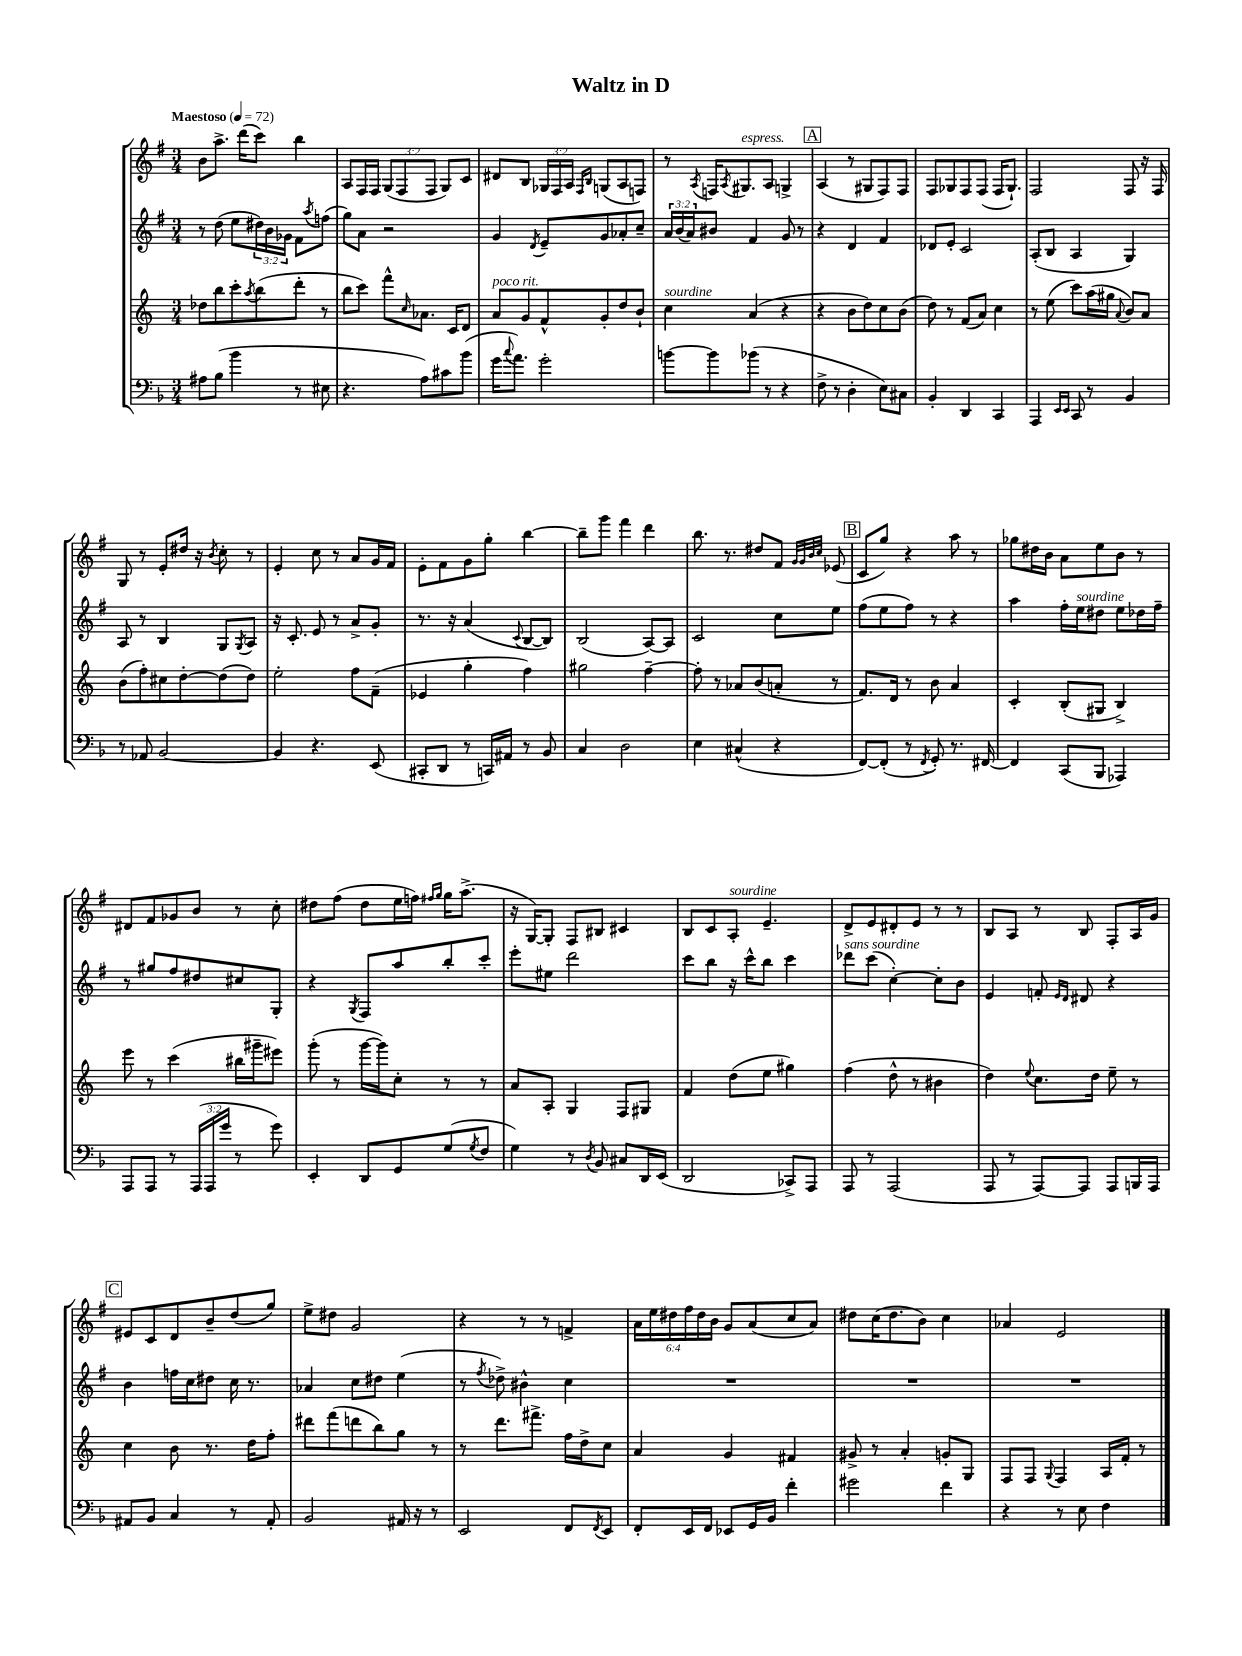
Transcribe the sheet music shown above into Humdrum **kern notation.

**kern	**kern	**kern	**kern
*part4	*part3	*part2	*part1
*staff4	*staff3	*staff2	*staff1
*clefF4	*clefG2	*clefG2	*clefG2
*k[b-]	*k[]	*k[f#]	*k[f#]
*M3/4	*M3/4	*M3/4	*M3/4
*MM72	*MM72	*MM72	*MM72
=1	=1	=1	=1
!	!	!	!LO:TX:a:B:t=Maestoso
8A#X\L	8dd-X\L	8r	8b\L
(8B-\J	8bb\	(8dd\	8.aa^\J
4b-\	8ccc'\	8ee\L	.
.	.	.	(16ddd\KL
.	8qaa/	.	.
.	(8bb\	24dd#X\L)	8ccc\J)
.	.	24b\	.
.	.	24g-X\JJ	.
8r	8ddd'\J	8f#\L	4bb\
.	.	8qaa/	.
8E#X\	8r	(8ffn\J	.
=2	=2	=2	=2
4.r	8bb\L	8gg\L)	8A/L
.	8ccc\J)	8a\J	16F#/L
.	.	.	16F#/JJ
.	8fff^^\L	2r	(12G/L
.	.	.	12F#/
.	16qqcc/	.	.
8A\L)	8.a-X\J	.	.
.	.	.	12F#/J
8c#X\	.	.	8G/L)
.	16c/KL	.	.
(8b-\J	8d/J	.	8c/J
=3	=3	=3	=3
!	!LO:TX:a:i:t=poco rit.	!	!
16g\KL	8a/L	4g/	8d#X/L
8qqcc/	.	.	.
8.a\J)	.	.	.
.	8g/	.	8B/J
.	.	8qd/	.
2g'\	8f^^/	8e~/L	24G-X/LL
.	.	.	24F#/
.	.	.	24A/JJ
.	.	.	16qqF#/LL
.	.	.	16qqB/JJ
.	8g'/	8g/	(8Gn/L
.	8dd/	8a-X'/	8A/
.	8b`/J	8cc~/J	8Fn/J)
=4	=4	=4	=4
!	!LO:TX:a:i:t=sourdine	!	!
[8bn\L	4cc\	24a/LL	8r
.	.	(24b/	.
.	.	24a/J)	.
.	.	.	8qA/
8b\]	.	8b#X/J	16Fn/KL
.	.	.	8qA/
!	!	!	!LO:TX:a:i:t=espress.
.	.	.	8.G#X/
(8b-X\J	(4a/	4f#/	.
8r	.	.	8A/J
4r	4r	8g/	4Gn^/
.	.	8r	.
!!LO:REH:place=s1:t=A
=5	=5	=5	=5
8F^\	4r	4r	(4A/
8r	.	.	.
4D'\	8b\L	4d/	8r
.	8dd\)	.	8G#X/L
8E\L)	8cc\	4f#/	8F#/)
8C#X\J	(8b\J	.	8F#/J
=6	=6	=6	=6
4BB-'/	8dd\)	8d-X/L	8F#/L
.	8r	8e'/J	8G-X/
4DD/	(8f/L	2c/	8F#/
.	8a/J)	.	(8F#/J
4CC/	4cc\	.	16F#/KL
.	.	.	8.G-`/J)
=7	=7	=7	=7
4AAA/	8r	(8A'/L	2F#/
.	(8ee\	8B/J	.
16qqEE/LL	.	.	.
16qqEE/JJ	.	.	.
8CC/	8ccc\L)	4A/	.
8r	(16aa\L	.	.
.	16gg#X\JJ	.	.
.	8qqa/	.	.
4BB-/	8b/L)	4G/)	8F#/
.	8a/J	.	16r
.	.	.	16F#/
!!LO:LB:g=z
=8	=8	=8	=8
8r	(8b\L	8A/	8G/
8AA-X/	8ff'\)	8r	8r
[2BB-/	8cc#X\	4B/	8e'/L
.	[8dd'\	.	16dd#X/Jk
.	.	.	16r
.	.	.	8qb/
.	(8dd\]	8G/L	8cc'\
.	.	8qG/	.
.	8dd\J)	8A/J	8r
=9	=9	=9	=9
4BB-/]	2ee'\	16r	4e'/
.	.	8.c'/	.
4.r	.	8e/	8cc\
.	.	8r	8r
.	8ff\L	8a^/L	8a/L
(8EE/	(8f~\J	8g'/J	16g/L
.	.	.	16f#/JJ
=10	=10	=10	=10
8CC#X'/L	4e-X/	8.r	8e'\L
8DD/J	.	.	8f#\
.	.	16r	.
8r	4gg'\	(4a/	8g\
16CCn/LL)	.	.	8gg'\J
16AA#X/JJ	.	.	.
.	.	8qqc/	.
8r	4ff\)	[8B/L	[4bb\
8BB-/	.	8B/J])	.
=11	=11	=11	=11
4C/	2gg#X\	(2B/	8bb~\L]
.	.	.	8ggg\J
2D\	.	.	4fff#\
.	[4ff~\	[8A/L)	4ddd\
.	.	8A/J]	.
=12	=12	=12	=12
4E\	8ff'\]	2c/	8.bb\
.	8r	.	.
.	.	.	8.r
(4C#X^^/	8a-X/L	.	.
.	(8b/	.	8dd#X/L
4r	8an'/J	8cc\L	8f#/J
.	.	.	32qqg/LLL
.	.	.	32qqg/
.	.	.	32qqb/
.	.	.	32qqcc/JJJ
.	8r	8ee\J	(8e-X/
!!LO:REH:place=s1:t=B
=13	=13	=13	=13
[8FF/L)	8.f/L)	(8ff#\L	8c/L
(8FF'/J]	.	8ee\	8gg/J)
.	16d/Jk	.	.
8r	8r	8ff#\J)	4r
8qFF/	.	.	.
8GG'/)	8b\	8r	.
8.r	4a/	4r	8aa\
.	.	.	8r
[16FF#X/	.	.	.
=14	=14	=14	=14
4FF#/]	4c'/	4aa\	8gg-X\L
.	.	.	16dd#X\L
.	.	.	16b\JJ
(8CC/L	(8B'/L	16ff#'\LL	8a\L
!	!	!LO:TX:a:i:t=sourdine	!
.	.	16ee\J	.
8BBB-/J	8G#X/J	8dd#X\J	8ee\
4AAA-X/)	4B^/)	8ee\L	8b\J
.	.	16dd-X\L	8r
.	.	16ff#~\JJ	.
!!LO:LB:g=z
=15	=15	=15	=15
8AAA/L	8eee\	8r	8d#X/L
8AAA/J	8r	8gg#X/L	8f#/
8r	(4ccc\	8ff#/	8g-X/
(24AAA/LL	.	8dd#X/	8b/J
24AAA/	.	.	.
24g/JJ	.	.	.
8r	16bb#X\LL	8cc#X/	8r
.	16ggg#X~\J	.	.
8g\)	8eee#X\J)	8G'/J	8cc'\
=16	=16	=16	=16
4EE'/	(8ggg'\	4r	8dd#X\L
.	8r	.	(8ff#\J
.	.	8qG/	.
8DD/L	[16ggg\LL	8F#/L	8dd#\L
.	16ggg\J])	.	.
8GG/	8cc'\J	8aa/	16ee\L
.	.	.	16ffn\JJ)
.	.	.	16qqff#X/LL
.	.	.	16qqgg/JJ
(8G/	8r	8bb'/	16gg\KL
.	.	.	(8.aa^\J
8qG/	.	.	.
8F/J	8r	8ccc'/J	.
=17	=17	=17	=17
4G\)	8a/L	8eee'\L	16r
.	.	.	[16G/KL)
.	8A'/J	8ee#X\J	8G'/J]
8r	4G/	2ddd\	8F#/L
8qD/	.	.	.
8BB-/	.	.	8B#X/J
8C#X/L	8F/L	.	4c#X/
16DD/L	8G#X/J	.	.
(16EE/JJ	.	.	.
=18	=18	=18	=18
2DD/	4f/	8ccc\L	8B/L
.	.	8bb\J	8c/
!	!	!	!LO:TX:a:i:t=sourdine
.	(8dd\L	16r	8A'/J
.	.	16ccc^^\KL	.
.	8ee\J	8bb\J	4.e~/
8CC-X^/L)	4gg#X\)	4ccc\	.
8AAA/J	.	.	.
=19	=19	=19	=19
!	!	!LO:TX:a:i:t=sans sourdine	!
8AAA/	(4ff\	8ddd-X\L	8d^/L
8r	.	(8ccc\J	8e/
(2AAA/	8dd^^\	[4cc'\)	8d#X'/
.	8r	.	8e/J
.	4b#X\	8cc'\L]	8r
.	.	8b\J	8r
=20	=20	=20	=20
8AAA/	4dd\)	4e/	8B/L
8r	.	.	8A/J
.	8qqee/	.	.
[8AAA/L)	8.cc\L	8fn'/	8r
.	.	16qqe/LL	.
.	.	16qqd/JJ	.
8AAA/J]	.	8d#X/	8B/
.	16dd\Jk	.	.
8AAA/L	8ee~\	4r	8F#'/L
16BBBn/L	8r	.	16A/L
16AAA/JJ	.	.	16g/JJ
!!LO:LB:g=z
!!LO:REH:place=s1:t=C
=21	=21	=21	=21
8AA#X/L	4cc\	4b\	8e#X/L
8BB-/J	.	.	8c/
4C/	8b\	16ffn\LL	8d/
.	.	16cc\J	.
.	8.r	8dd#X\J	8b~/
8r	.	16cc\	(8dd/
.	16dd\KL	8.r	.
8AA#'/	8ff'\J	.	8gg/J)
=22	=22	=22	=22
2BB-/	8ddd#X\L	4a-X/	8ee^\L
.	(8fff\	.	8dd#X\J
.	8dddn\	8cc\L	2g/
.	8bb\)	8dd#X\J	.
16AA#X/	8gg\J	(4ee\	.
16r	.	.	.
8r	8r	.	.
=23	=23	=23	=23
2EE/	8r	8r	4r
.	.	8qff#/	.
.	8.ddd\L	8dd-X^\)	.
.	.	4b#X^^\	8r
.	8.fff#X^\J	.	.
.	.	.	8r
8FF/L	16ff\LL	4cc\	4fn^/
.	16dd^\J	.	.
8qFF/	.	.	.
8EE/J	8cc\J	.	.
=24	=24	=24	=24
8FF'/L	4a/	2.r	24a\LL
.	.	.	24ee\
.	.	.	24dd#X\
16EE/L	.	.	24ff#\
.	.	.	24dd#\
16FF/JJ	.	.	.
.	.	.	24b\JJ
8EE-X/L	4g/	.	8g/L
16GG/L	.	.	(8a/
16BB-/JJ	.	.	.
4f'\	4f#X/	.	8cc/
.	.	.	8a/J)
=25	=25	=25	=25
2g#X\	8g#X^/	2.r	8dd#X\L
.	8r	.	(16cc\K
.	.	.	8.dd#\
.	4a'/	.	.
.	.	.	8b\J)
4f\	8gn'/L	.	4cc\
.	8G/J	.	.
=26	=26	=26	=26
4r	8F/L	2.r	4a-X/
.	8F/J	.	.
.	8qqG/	.	.
8r	4F/	.	2e/
8E\	.	.	.
4F\	16A/LL	.	.
.	16f'/JJ	.	.
.	8r	.	.
==	==	==	==
*-	*-	*-	*-
